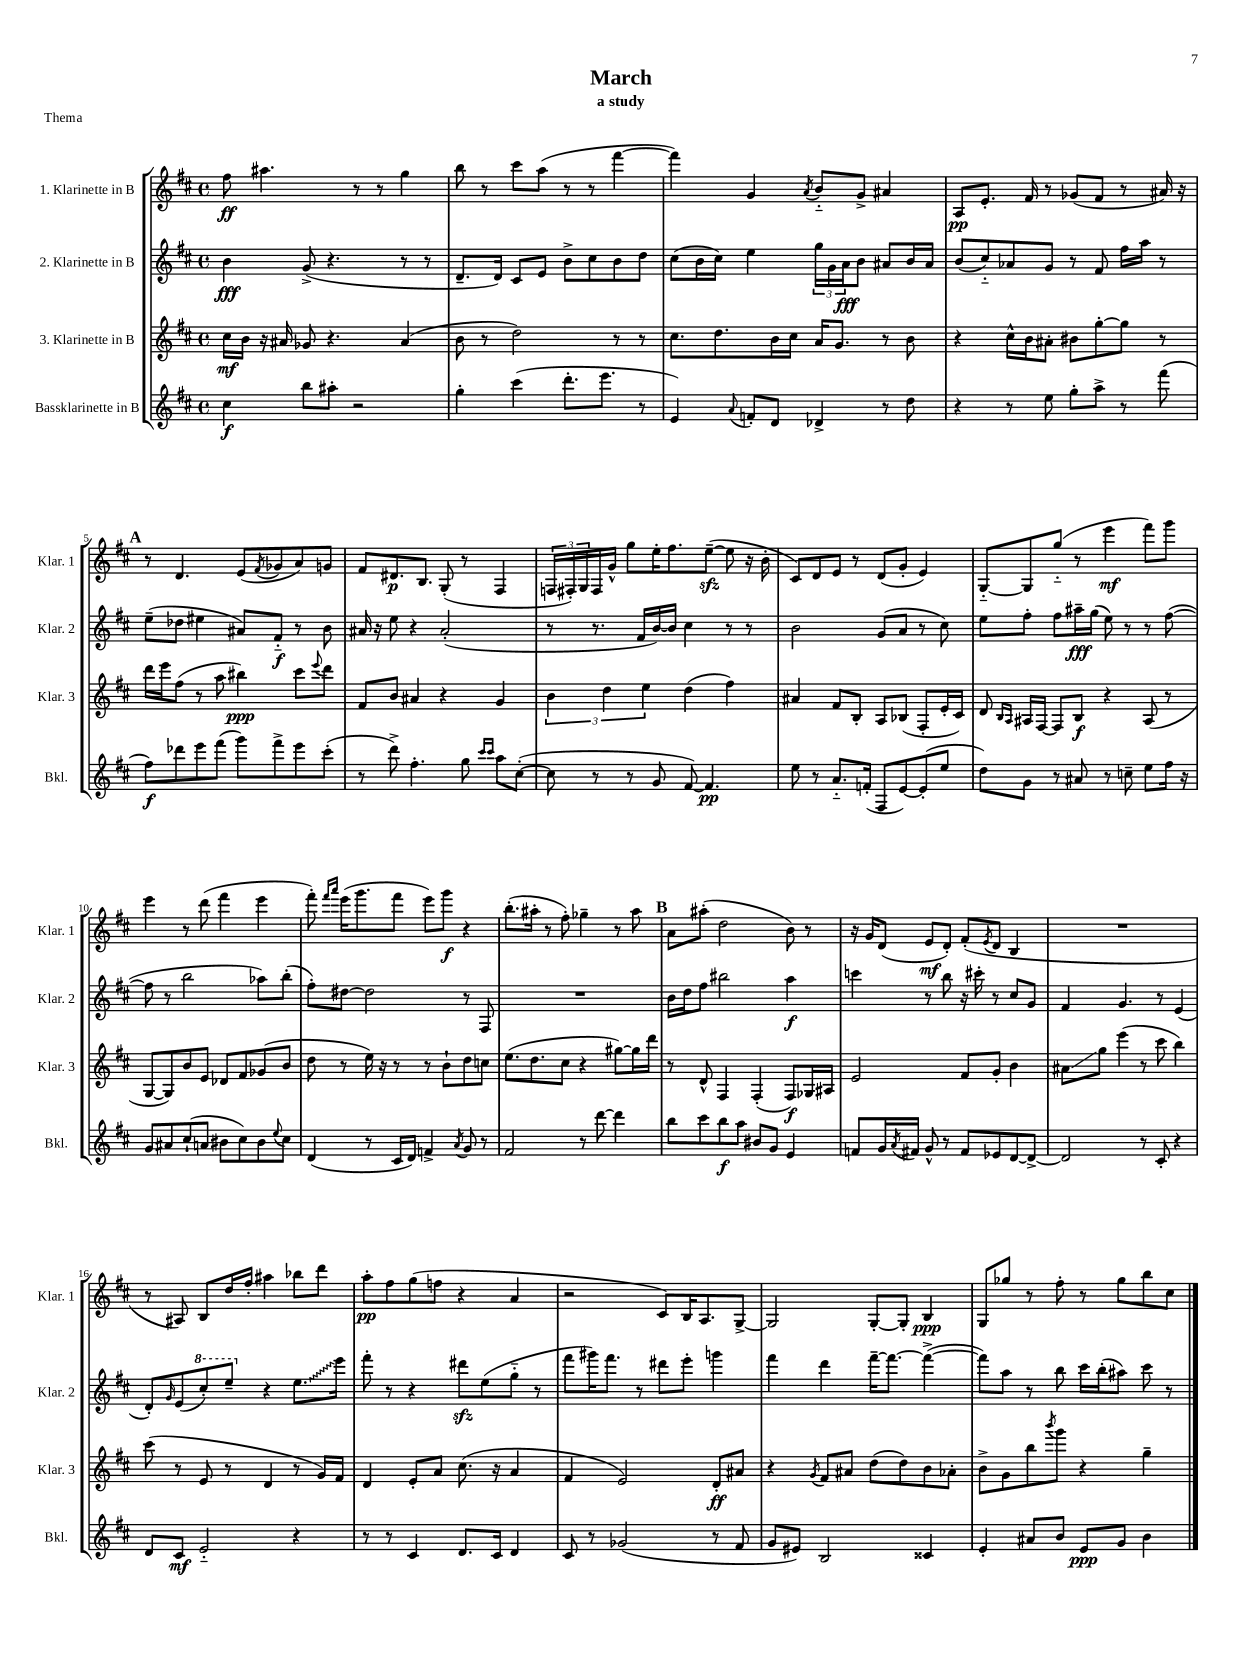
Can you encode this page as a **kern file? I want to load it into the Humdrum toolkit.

**kern	**kern	**kern	**kern
*staff4	*staff3	*staff2	*staff1
*clefG2	*clefG2	*clefG2	*clefG2
*k[f#c#]	*k[f#c#]	*k[f#c#]	*k[f#c#]
*M4/4	*M4/4	*M4/4	*M4/4
*met(c)	*met(c)	*met(c)	*met(c)
4cc#	16cc#	4b	8ff#
.	16b	.	.
.	16r	.	4.aa#
.	16a#	.	.
8bb	8g-	(8g^	.
8aa#'	4.r	4.r	.
2r	.	.	8r
.	.	.	8r
.	(4a#	8r	4gg
.	.	8r	.
=	=	=	=
4gg'	8b	8.d~	8bb
.	8r	.	8r
.	.	16d)	.
(4ccc#	2dd)	8c#	8ccc#
.	.	8e	(8aa
8.ddd'	.	8b^	8r
.	.	8cc#	8r
8.eee	.	.	.
.	8r	8b	[4fff#
8r	8r	8dd	.
=	=	=	=
4e)	8.cc#	(8cc#	4fff#])
.	.	16b	.
.	8.dd	16cc#)	.
8qqa	.	.	.
8f'	.	4ee	4g
8d	16b	.	.
.	16cc#	.	.
.	.	.	8qa
4d-^	16a	24gg	8b'~
.	.	24g	.
.	8.g	.	.
.	.	24a	.
.	.	8b	8g^
8r	8r	8a#	4a#
8dd	8b	16b	.
.	.	16a#	.
=	=	=	=
4r	4r	(8b	8A
.	.	8cc#'~)	8.e'
8r	16cc#^^	8a-	.
.	16b	.	16f#
8ee	8a#'	8g	8r
8gg'	8b#	8r	(8g-
8aa^	[8gg'	8f#	8f#
8r	8gg]	16ff#	8r
.	.	16aa	.
(8fff#	8r	8r	16a#)
.	.	.	16r
=	=	=	=
8ff#)	16ddd	(8ee~	8r
.	16eee	.	.
8ddd-	(8ff#	8dd-	4.d
8eee	8r	4ee#	.
(8fff#	8aa	.	.
8ggg)	4bb#)	8a#)	(8e
.	.	.	8qf#
8fff#^	.	8f#'~	8g-
8eee	8ccc#	8r	8a)
.	8qqeee	.	.
(8ccc#'	8ddd	8b	8g
=	=	=	=
8r	8f#	16a#	8f#
.	.	16r	.
8ddd^)	8b	8ee	8.d#
4.ff#'	4a#	4r	.
.	.	.	8.B
.	4r	(2a#'	(8G'
8gg	.	.	8r
16qqccc#	.	.	.
16qqccc#	.	.	.
8aa	4g	.	4F#
([8cc#'	.	.	.
=	=	=	=
8cc#]	6b	8r	24F
.	.	.	24F#')
.	.	.	24G
8r	.	8.r	16F#
.	6dd	.	.
.	.	.	16g^^
8r	.	.	8gg
.	.	16f#	.
.	6ee	.	.
8g	.	[16b)	16ee'
.	.	16b]	8.ff#
[8f#)	(4dd	4cc#	.
4.f#]	.	.	([8ee~
.	4ff#)	8r	8ee]
.	.	8r	16r
.	.	.	16b'
=	=	=	=
8ee	4a#	2b	8c#)
8r	.	.	8d
8.a'~	8f#	.	8e
.	8B'	.	8r
(16f'	.	.	.
8F#	8A	(8g	(8d
[8e)	(8B-	8a	8g'
(8e']	8F#'	8r	4e)
8ee	16e'	8cc#)	.
.	16c#)	.	.
=	=	=	=
8dd)	8d	8ee	[8G'~
.	16qqB	.	.
.	16qqA	.	.
8g	16A#	8ff#'	8G]
.	[16F#	.	.
8r	8F#]	8ff#	(8gg'~
8a#	8B	16aa#~	8r
.	.	(16gg	.
8r	4r	8ee)	4eee
8cc~	.	8r	.
8ee	(8A#	8r	8fff#)
16ff#	8r	([8ff#	8ggg
16r	.	.	.
=	=	=	=
8g	[8G	8ff#]	4eee
8a#	8G])	8r	.
(8cc#`	8b	2bb	8r
8a	8e	.	(8ddd
8b#	8d-	.	4fff#
8cc#)	8f#	.	.
8b#	(8g-	8aa-)	4eee
8qqee	.	.	.
8cc#	8b	(8bb'	.
=	=	=	=
(4d	8dd	8ff#')	8fff#')
.	.	.	16qqfff#
.	.	.	16qqaaa
.	8r	[8dd#	(16eee
.	.	.	8.ggg
8r	16ee)	2dd#]	.
.	16r	.	.
16c#	8r	.	8fff#
16d)	.	.	.
4f^	8r	.	8eee)
.	8b`	.	8ggg
8qa	.	.	.
8g	8dd	8r	4r
8r	8cc	8F#	.
=	=	=	=
2f#	(8.ee	1r	(8.bb'
.	8.dd	.	16aa#'
.	.	.	8r
.	8cc#	.	8ff#')
8r	4r	.	4gg-~
[8ddd	.	.	.
4ddd]	[8gg#)	.	8r
.	16gg#]	.	8aa#
.	16ddd	.	.
=	=	=	=
8bb	8r	16b	8a
.	.	16dd	.
8ccc#	8d^^	8ff#	(8aa#'
8bb	4F#	2bb#	2dd
8aa	.	.	.
8b#	(4F#'	.	.
8g	.	.	.
4e	8F#)	4aa	8b)
.	16G-	.	8r
.	16A#	.	.
=	=	=	=
8f	2e	4ccc	16r
.	.	.	16g
16g	.	.	(8d
8qa	.	.	.
16f#	.	.	.
8g^^	.	8r	8e
8r	.	8bb	8d')
8f#	8f#	16r	(8f#'
.	.	16ccc#'	.
.	.	.	8qe
8e-	8g'	8r	8d
[8d	4b	8cc#	4B
8d^_	.	8g	.
=	=	=	=
2d]	8a#	4f#	1r
.	8gg	.	.
.	(4eee	4.g	.
8r	8r	.	.
8c#'	8ccc#	8r	.
4r	4bb)	(4e	.
=	=	=	=
8d	(8ccc#	8d')	8r
.	.	16qqg	.
8c#	8r	(8e	8A#)
2e'~	8e	8ccc#')	8B
.	8r	8eee~	16dd
.	.	.	16ff#'
.	4d	4r	4aa#
4r	8r	8.ee	8bb-
.	16g)	.	8ddd
.	16f#	16eee	.
=	=	=	=
8r	4d	8fff#'	8aa'
8r	.	8r	8ff#
4c#	8e'	4r	(8gg
.	8a	.	8ff
8.d	(8.cc#	8ddd#	4r
.	.	(8ee	.
16c#	16r	.	.
4d	4a	8gg'~	4a
.	.	8r	.
=	=	=	=
8c#	4f#	8fff#	2r
8r	.	16ggg#)	.
.	.	8.fff#	.
(2g-	2e)	.	.
.	.	8r	.
.	.	8ddd#	8c#)
.	.	8eee'	16B
.	.	.	8.A
8r	8d'	4ggg	.
8f#	8a#	.	[8G^
=	=	=	=
8g	4r	4fff#	2G]
8e#)	.	.	.
.	8qg	.	.
2B	8f#	4ddd	.
.	8a#	.	.
.	(8dd	[16fff#~	[8G'
.	.	8.fff#_	.
.	8dd)	.	8G']
4c##	8b	(4fff#^_	4B
.	8a-'	.	.
=	=	=	=
4e'	8b^	8fff#])	8G
.	8g	8aa	8gg-
8a#	8bb	8r	8r
.	8qbbb	.	.
8b	8ggg	8bb	8ff#'
8e	4r	16ccc#	8r
.	.	(16bb'	.
8g	.	8aa#)	8gg-
4b	4gg~	8ccc#	8bb
.	.	8r	8cc#
==	==	==	==
*-	*-	*-	*-
